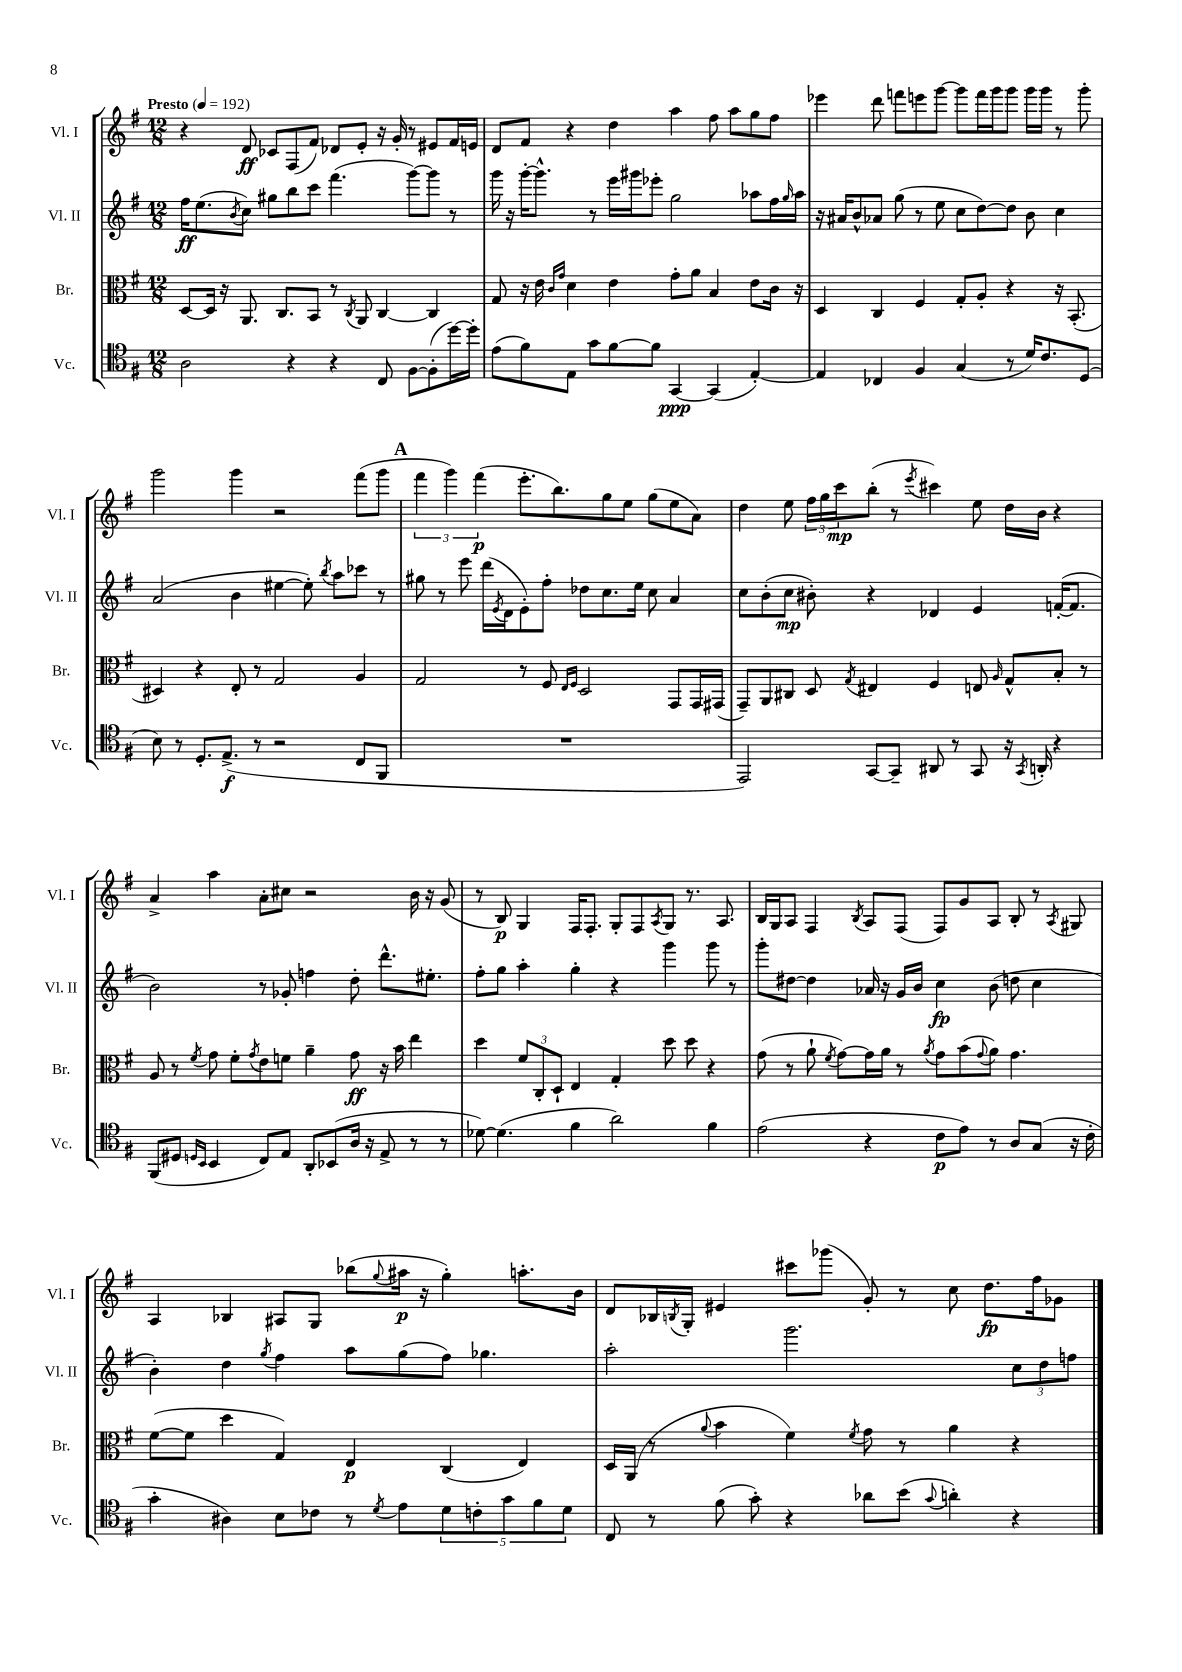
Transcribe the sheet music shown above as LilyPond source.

<<
\new StaffGroup <<
\new Staff = "s0" \with { instrumentName = "Vl. I" shortInstrumentName = "Vl. I" } {
    \clef treble \key g \major \numericTimeSignature \time 12/8 \tempo "Presto" 4 = 192
    r4 d'8\ff ces'8 fis8( fis'8) des'8 e'8-. r16 g'16-. r8 eis'8 fis'16 e'16 |
    d'8 fis'8 r4 d''4 a''4 fis''8 a''8 g''8 fis''8 |
    ees'''4 d'''8 f'''8 e'''8 g'''8~ g'''8 f'''16 g'''16 g'''8 g'''16 g'''16 r8 g'''8-. |
    g'''2 g'''4 r2 fis'''8( g'''8 |
    \mark \markup { \bold "A" } \tuplet 3/2 { fis'''4 g'''4) fis'''4\p( } e'''8.-. b''8.) g''8 e''8 g''8( e''8 a'8) |
    d''4 e''8 \tuplet 3/2 { fis''16 g''16 c'''16\mp } b''8-.( r8 \acciaccatura { e'''8 } cis'''4) e''8 d''16 b'16 r4 |
    a'4-> a''4 a'8-. cis''8 r2 b'16 r16 g'8( |
    r8 b8\p) g4 fis16 fis8.-. g8-. fis8 \acciaccatura { a8 } g8 r8. a8. |
    b16 g16 a8 fis4 \acciaccatura { b8 } a8 fis8( fis8) g'8 a8 b8-. r8 \acciaccatura { a8 } gis8 |
    a4 bes4 ais8 g8 bes''8( \appoggiatura { g''8 } ais''16\p r16 g''4-.) a''8.-. b'16 |
    d'8 bes16 \acciaccatura { b8 } g16-. eis'4 cis'''8 ges'''8( g'8-.) r8 c''8 d''8.\fp fis''16 ges'8 \bar "|." |
}
\new Staff = "s1" \with { instrumentName = "Vl. II" shortInstrumentName = "Vl. II" } {
    \clef treble \key g \major \numericTimeSignature \time 12/8
    fis''16\ff e''8.( \acciaccatura { b'8 } c''8) gis''8 b''8 c'''8 fis'''4.( g'''8~) g'''8 r8 |
    g'''16 r16 g'''16~-. g'''8.-^ r8 e'''16 gis'''16 ees'''8-. g''2 aes''8 fis''16 \grace { g''16 } aes''16 |
    r16 ais'16 b'8-^ aes'8 g''8( r8 e''8 c''8 d''8~) d''8 b'8 c''4 |
    a'2( b'4 eis''4~ eis''8-.) \acciaccatura { b''8 } a''8 ces'''8 r8 |
    \mark \markup { \bold "A" } gis''8 r8 e'''8 d'''16( \acciaccatura { e'8 } d'16 e'8-.) fis''8-. des''8 c''8. e''16 c''8 a'4 |
    c''8 b'8-.( c''8\mp bis'8-.) r4 des'4 e'4 f'16~-.( f'8. |
    b'2) r8 ges'8-. f''4 d''8-. d'''8.-^ eis''8.-. |
    fis''8-. g''8 a''4-. g''4-. r4 g'''4 g'''8 r8 |
    g'''8-. dis''8~ dis''4 aes'16 r16 g'16 b'16 c''4\fp b'8( d''8 c''4 |
    b'4-.) d''4 \acciaccatura { g''8 } fis''4 a''8 g''8( fis''8) ges''4. |
    a''2-. g'''2. \tuplet 3/2 { c''8 d''8 f''8 } \bar "|." |
}
\new Staff = "s2" \with { instrumentName = "Br." shortInstrumentName = "Br." } {
    \clef alto \key g \major \numericTimeSignature \time 12/8
    d8~ d16 r16 a,8. c8. b,8 r8 \acciaccatura { c8 } a,8 c4~ c4 |
    g8 r16 e'16 \grace { c'16 g'16 } d'4 e'4 g'8-. a'8 b4 e'8 c'16 r16 |
    d4 c4 fis4 g8-. a8-. r4 r16 b,8.-.( |
    dis4) r4 e8-. r8 g2 a4 |
    \mark \markup { \bold "A" } g2 r8 fis8 \grace { e16 fis16 } d2 g,8 g,16 gis,16( |
    g,8--) a,8 cis8 d8 \acciaccatura { g8 } eis4 fis4 e8 \grace { a16 } g8-^ b8-. r8 |
    a8 r8 \acciaccatura { fis'8 } g'8 fis'8-. \acciaccatura { g'8 } e'8 f'8 a'4-- g'8\ff r16 b'16 e''4 |
    d''4 \tuplet 3/2 { fis'8 c8-. d8-! } e4 g4-. d''8 d''8 r4 |
    g'8( r8 a'8-! \acciaccatura { fis'8 } g'8~) g'16 a'16 r8 \acciaccatura { a'8 } g'8 b'8( \appoggiatura { g'8 } a'8) g'4. |
    fis'8~( fis'8 d''4 g4) e4\p c4( e4) |
    d16 a,16( r8 \appoggiatura { a'8 } b'4 fis'4) \acciaccatura { fis'8 } g'8 r8 a'4 r4 \bar "|." |
}
\new Staff = "s3" \with { instrumentName = "Vc." shortInstrumentName = "Vc." } {
    \clef tenor \key g \major \numericTimeSignature \time 12/8
    a2 r4 r4 c8 fis8~ fis8-.( d''16~) d''16-. |
    e'8( fis'8) e8 g'8 fis'8~ fis'8 g,4~\ppp g,4( e4~-.) |
    e4 ces4 fis4 g4( r8 d'16) c'8. d8( |
    b8) r8 d8.-. e8.->\f( r8 r2 c8 fis,8 |
    \mark \markup { \bold "A" } R1. |
    e,2) g,8~ g,8-- ais,8 r8 g,8 r16 \acciaccatura { g,8 } a,16-. r4 |
    fis,8( dis8 \grace { d16 b,16 } b,4 c8) e8 a,8-. bes,8( a16 r16 e8-> r8 r8 |
    des'8~) des'4.( fis'4 a'2) fis'4 |
    e'2( r4 c'8\p e'8) r8 a8 g8( r16 c'16-. |
    g'4-. ais4) b8 ces'8 r8 \acciaccatura { d'8 } e'8 \tuplet 5/4 { d'8 c'8-. g'8 fis'8 d'8 } |
    c8 r8 fis'8( g'8-.) r4 aes'8 b'8( \appoggiatura { g'8 } a'4-.) r4 \bar "|." |
}
>>
>>
\layout { \context { \Score \remove "Bar_number_engraver" } }
